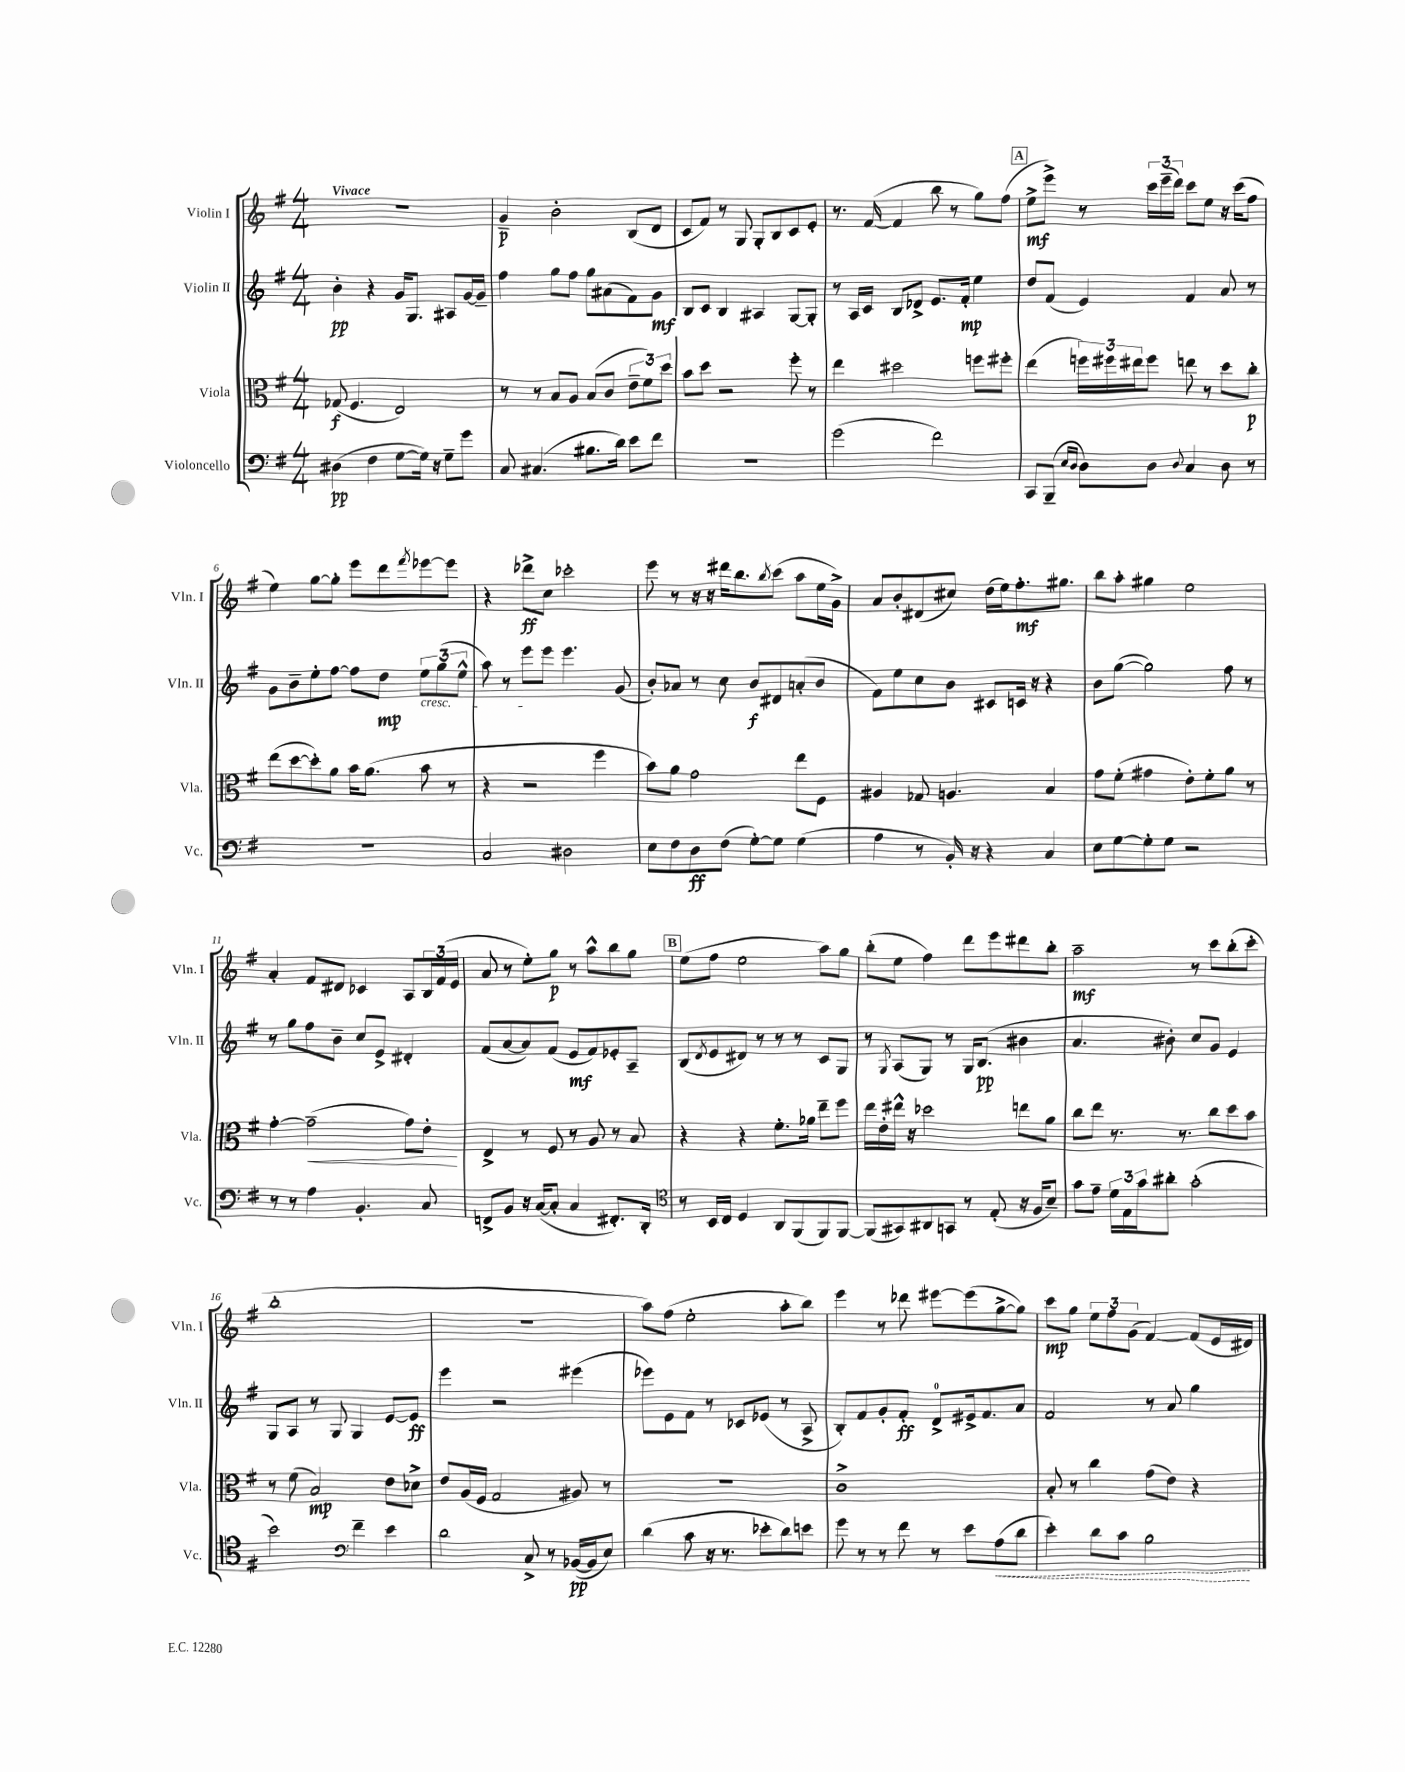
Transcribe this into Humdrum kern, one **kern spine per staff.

**kern	**dynam	**kern	**dynam	**kern	**dynam	**kern	**dynam
*part4	*part4	*part3	*part3	*part2	*part2	*part1	*part1
*staff4	*staff4	*staff3	*staff3	*staff2	*staff2	*staff1	*staff1
*I"Violoncello	*	*I"Viola	*	*I"Violin II	*	*I"Violin I	*
*I'Vc.	*	*I'Vla.	*	*I'Vln. II	*	*I'Vln. I	*
*clefF4	*	*clefC3	*	*clefG2	*	*clefG2	*
*k[f#]	*	*k[f#]	*	*k[f#]	*	*k[f#]	*
*M4/4	*	*M4/4	*	*M4/4	*	*M4/4	*
=1	=1	=1	=1	=1	=1	=1	=1
!	!	!	!	!	!	!LO:TX:a:B:t=Vivace	!
(4D#X\	pp	(8G-X/	f	4b'\	pp	1r	.
.	.	4.F#/	.	.	.	.	.
4F#\	.	.	.	4r	.	.	.
[8G\L	.	2E/)	.	16g/KL	.	.	.
.	.	.	.	8.G/J	.	.	.
16G\Jk])	.	.	.	.	.	.	.
16r	.	.	.	.	.	.	.
8G~\L	.	.	.	8A#X/L	.	.	.
8g\J	.	.	.	[16g/L	.	.	.
.	.	.	.	16g~/JJ]	.	.	.
=2	=2	=2	=2	=2	=2	=2	=2
8C/	.	8r	.	4ff#\	.	4g~/	p
(4.C#X/	.	8r	.	.	.	.	.
.	.	8B/L	.	8gg\L	.	2b'\	.
.	.	8A/J	.	8ff#\J	.	.	.
8.B#X\L	.	(8B/L	.	8gg\L	.	.	.
.	.	8c/J	.	(8a#X\	.	.	.
16d\Jk)	.	.	.	.	.	.	.
8e\L	.	12e~\L	.	8f#\)	.	(8B/L	.
.	.	12f#\)	.	.	.	.	.
8f#\J	.	.	.	8g\J	mf	8d/J	.
.	.	12dd\J	.	.	.	.	.
=3	=3	=3	=3	=3	=3	=3	=3
1r	.	8b\L	.	8B/L	.	8c/L	.
.	.	8dd\J	.	8c/J	.	8f#/J)	.
.	.	2r	.	4B/	.	8r	.
.	.	.	.	.	.	8G/	.
.	.	.	.	4A#X/	.	8G'/L	.
.	.	.	.	.	.	8B/	.
.	.	8ff#'\	.	[8G/L	.	8c/	.
.	.	8r	.	8G'/J]	.	8e'/J	.
=4	=4	=4	=4	=4	=4	=4	=4
(2g\	.	4ee\	.	8r	.	8.r	.
.	.	.	.	16A/LL	.	.	.
.	.	.	.	16c/JJ	.	([16f#/	.
.	.	2dd#X\	.	8B/L	.	4f#/]	.
.	.	.	.	8d-X^/J	.	.	.
2f#\)	.	.	.	8.e/L	.	8bb\	.
.	.	.	.	.	.	8r	.
.	.	.	.	16f#'/Jk	mp	.	.
.	.	8ffn\L	.	4ee\	.	8gg\L)	.
.	.	8ff#X'\J	.	.	.	(8ff#\J	.
!!LO:REH:place=s1:t=A
=5	=5	=5	=5	=5	=5	=5	=5
8CC/L	.	(4ee\	.	8dd/L	.	8ee^\L	mf
(8BBB~/J	.	.	.	(8f#/J	.	8eee^\J)	.
16qqE/LL	.	.	.	.	.	.	.
16qqD/JJ	.	.	.	.	.	.	.
8D\L)	.	24ffn\LL)	.	4e/)	.	8r	.
.	.	24ff#X\	.	.	.	.	.
.	.	24ee#X\J	.	.	.	.	.
8D\J	.	8ff#\J	.	.	.	24ccc\LL	.
.	.	.	.	.	.	(24eee~\	.
.	.	.	.	.	.	24ddd\JJ)	.
8qqD/	.	.	.	.	.	.	.
4C/	.	8een\	.	4f#/	.	8ccc\L	.
.	.	8r	.	.	.	8ee\J	.
8D\	.	8dd\L	.	8a/	.	16r	.
.	.	.	.	.	.	(16ccc\KL	.
8r	.	8cc'\J	p	8r	.	8ff#\J	.
!!LO:LB:g=z
=6	=6	=6	=6	=6	=6	=6	=6
1r	.	(8ee\L	.	8g\L	.	4ee\)	.
.	.	[8dd\	.	8b~\	.	.	.
.	.	8dd'\])	.	8ee'\	.	[8gg\L	.
.	.	8a\J	.	[8ff#\J	.	8gg'\J]	.
.	.	16b\KL	.	8ff#\L]	.	8eee\L	.
.	.	(8.a\J	.	.	.	.	.
.	.	.	.	8dd\J	mp	8ddd\	.
.	.	.	.	.	.	8qfff#/	.
!	!	!	!	!LO:TX:b:i:t=cresc.	!	!	!
.	.	8b\	.	12ee\L	.	[8eee-X\	.
.	.	.	.	(12gg\	.	.	.
.	.	8r	.	.	.	8eee-\J]	.
.	.	.	.	12ee^^\J	.	.	.
=7	=7	=7	=7	=7	=7	=7	=7
2C/	.	4r	.	8aa\)	.	4r	.
.	.	.	.	8r	.	.	.
.	.	2r	.	8eee\L	.	8ddd-X^\L	ff
.	.	.	.	8eee\J	.	8cc\J	.
2D#X\	.	.	.	4.eee\	.	2ccc-X'\	.
.	.	4ff#\	.	.	.	.	.
.	.	.	.	(8g/	.	.	.
=8	=8	=8	=8	=8	=8	=8	=8
8E\L	.	8b\L)	.	8b'/L)	.	8eee\	.
8F#\	.	8a\J	.	8a-X/J	.	8r	.
8D\	ff	2g\	.	8r	.	16r	.
.	.	.	.	.	.	16r	.
(8F#\J	.	.	.	8cc\	.	16ddd#X\KL	.
.	.	.	.	.	.	8.bb\	.
[8G'\L)	.	.	.	8b/L	f	.	.
.	.	.	.	.	.	8qbb/	.
8G\J]	.	.	.	8d#X/	.	(8ccc\J	.
(4G\	.	8ee\L	.	(8an'/	.	8aa\L	.
.	.	8F#\J	.	8b/J	.	16ee\L	.
.	.	.	.	.	.	16g^\JJ)	.
=9	=9	=9	=9	=9	=9	=9	=9
4A\	.	4A#X/	.	8f#\L)	.	8a/L	.
.	.	.	.	8ee\	.	8b'/	.
8r	.	8G-X/	.	8cc\	.	(8d#X/	.
16BB'/)	.	4.An/	.	8b\J	.	8cc#X/J)	.
16r	.	.	.	.	.	.	.
4r	.	.	.	8c#X/L	.	(16dd\LL	.
.	.	.	.	.	.	16ee\J)	.
.	.	.	.	16cn/Jk	.	8.ff#'\	mf
.	.	.	.	16r	.	.	.
4C/	.	4B/	.	4r	.	.	.
.	.	.	.	.	.	8.gg#X\J	.
=10	=10	=10	=10	=10	=10	=10	=10
8E\L	.	8g\L	.	8b\L	.	8bb\L	.
[8G\	.	(8f#'\J	.	([8gg\J	.	8aa'\J	.
8G'\]	.	4g#X\	.	2gg\])	.	4gg#X\	.
8G\J	.	.	.	.	.	.	.
2r	.	8e'\L)	.	.	.	2ee\	.
.	.	8f#'\	.	.	.	.	.
.	.	8a\J	.	8ff#\	.	.	.
.	.	8r	.	8r	.	.	.
!!LO:LB:g=z
=11	=11	=11	=11	=11	=11	=11	=11
8r	.	[4g'\	.	8r	.	4a'/	.
8r	.	.	.	8gg\L	.	.	.
!	!	!	!LO:HP:b	!	!	!	!
4A\	.	(2g~\]	<	8ff#\	.	8f#/L	.
.	.	.	.	8b~\J	.	8d#X/J	.
4.BB'/	.	.	.	8cc/L	.	4c-X/	.
.	.	.	.	8e^/J	.	.	.
.	.	8g\L)	.	4d#X'/	.	8A/L	.
8C/	.	8e'\J	.	.	.	24B/L	.
.	.	.	.	.	.	(24f#/	.
.	.	.	.	.	.	24e/JJ	.
.	.	.	[	.	.	.	.
=12	=12	=12	=12	=12	=12	=12	=12
8FFn^/L	.	4E^/	.	(8f#/L	.	8a/	.
8BB/J	.	.	.	[8a/	.	8r	.
16r	.	8r	.	8a/])	.	8ee'\L)	.
([16C/KL	.	.	.	.	.	.	.
8C'/J]	.	8F#/	.	(8f#/J	.	8gg\J	p
4C/	.	8r	.	8e/L	mf	8r	.
.	.	8A/	.	8f#/)	.	8aa^^\L	.
8.FF#X'/L)	.	8r	.	8e-X'/	.	8bb\	.
.	.	8B/	.	8A~/J	.	8gg\J	.
16DD'/Jk	.	.	.	.	.	.	.
!!LO:REH:place=s1:t=B
=13	=13	=13	=13	=13	=13	=13	=13
*clefC4	*	*	*	*	*	*	*
8r	.	4r	.	(8B/L	.	(8ee\L	.
.	.	.	.	8qd/	.	.	.
16BB/LL	.	.	.	8e/	.	8ff#\J	.
16C/JJ	.	.	.	.	.	.	.
4D/	.	4r	.	8d#X/J)	.	2ee\	.
.	.	.	.	8r	.	.	.
8AA/L	.	8.f#'\L	.	8r	.	.	.
(8FF#/	.	.	.	8r	.	.	.
.	.	16a-X\Jk	.	.	.	.	.
8FF#/)	.	8ee~\L	.	8c/L	.	8aa\L)	.
[8FF#/J	.	8ff#\J	.	8G/J	.	8gg\J	.
=14	=14	=14	=14	=14	=14	=14	=14
(8FF#/L]	.	16ee\LL	.	8r	.	(8bb'\L	.
.	.	16e'\	.	.	.	.	.
.	.	.	.	8qG/	.	.	.
8GG#X/)	.	16ee#X^^\JJ	.	(8A/L	.	8ee\J	.
.	.	16r	.	.	.	.	.
8AA#X/	.	2dd-X\	.	8G/J)	.	4ff#\)	.
8GGn/J	.	.	.	8r	.	.	.
8r	.	.	.	16G/KL	.	8ddd\L	.
.	.	.	.	(8.B/J	pp	.	.
(8E'/	.	.	.	.	.	8eee\	.
16r	.	8een\L	.	4b#X\	.	8ddd#X\	.
16F#/KL	.	.	.	.	.	.	.
8B~/J)	.	8a\J	.	.	.	8bb'\J	.
=15	=15	=15	=15	=15	=15	=15	=15
8g\L	.	8cc\L	.	4.a/	.	2aa~\	mf
8e~\J	.	8ee\J	.	.	.	.	.
24d\LL	.	8.r	.	.	.	.	.
24E\	.	.	.	.	.	.	.
24g\J	.	.	.	.	.	.	.
8a#X'\J	.	.	.	8b#X'\)	.	.	.
.	.	8.r	.	.	.	.	.
(2g'\	.	.	.	8cc/L	.	8r	.
.	.	8cc\L	.	8g/J	.	8ccc\L	.
.	.	8dd\	.	4e/	.	(8bb'\	.
.	.	8b\J	.	.	.	8ccc'\J	.
!!LO:LB:g=z
=16	=16	=16	=16	=16	=16	=16	=16
2b\)	.	8r	.	8G/L	.	1bb'	.
.	.	(8f#\	.	8A/J	.	.	.
.	.	2B/)	mp	8r	.	.	.
.	.	.	.	8G/	.	.	.
*clefF4	*	*	*	*	*	*	*
4f#~\	.	.	.	4G/	.	.	.
4e\	.	8e\L	.	[8e/L	.	.	.
.	.	8d-X^\J	.	8e/J]	ff	.	.
=17	=17	=17	=17	=17	=17	=17	=17
2d\	.	8e/L	.	4eee\	.	1r	.
.	.	(16A/L	.	.	.	.	.
.	.	16F#/JJ	.	.	.	.	.
.	.	2G/	.	2r	.	.	.
8C^/	.	.	.	.	.	.	.
8r	.	.	.	.	.	.	.
([16BB-X/LL	pp	8A#X/)	.	(4eee#X\	.	.	.
16BB-/J]	.	.	.	.	.	.	.
8E/J)	.	8r	.	.	.	.	.
=18	=18	=18	=18	=18	=18	=18	=18
(4d\	.	1r	.	8eee-X\L)	.	8aa\L)	.
.	.	.	.	8e\	.	(8ff#\J	.
8c\	.	.	.	8f#\J	.	2ee'\	.
16r	.	.	.	8r	.	.	.
8.r	.	.	.	.	.	.	.
.	.	.	.	8c-X/L	.	.	.
8e-X'\L	.	.	.	(8e-X/J	.	.	.
8d\)	.	.	.	8r	.	8aa'\L	.
8en\J	.	.	.	8A^/	.	8bb\J)	.
=19	=19	=19	=19	=19	=19	=19	=19
8g\	.	1c^	.	8B'/L)	.	4eee\	.
8r	.	.	.	8f#/	.	.	.
8r	.	.	.	8g'/	.	8r	.
8f#\	.	.	.	8f#'/J	ff	8ddd-X\	.
8r	.	.	.	8d^/L	.	[8eee#X\L	.
8e\L	.	.	.	16e#X^/k	.	(8eee#\]	.
.	.	.	.	8.f#/	.	.	.
!	!LO:HP:b	!	!	!	!	!	!
(8A\	<	.	.	.	.	[8gg^\	.
8d\J	.	.	.	8a/J	.	8gg\J])	.
=20	=20	=20	=20	=20	=20	=20	=20
4e'\)	.	8B'/	.	2f#/	.	8ccc\L	mp
.	.	8r	.	.	.	8gg\J	.
8d\L	.	4cc\	.	.	.	12ee\L	.
.	.	.	.	.	.	12ff#\	.
8c\J	.	.	.	.	.	.	.
.	.	.	.	.	.	(12g\J	.
2B\	.	(8g\L	.	8r	.	[4f#/)	.
.	.	8e\J)	.	8a/	.	.	.
.	.	4r	.	4gg\	.	(8f#/L]	.
.	.	.	.	.	.	16e/L	.
.	.	.	.	.	.	16d#X/JJ)	.
.	[	.	.	.	.	.	.
==	==	==	==	==	==	==	==
*-	*-	*-	*-	*-	*-	*-	*-
